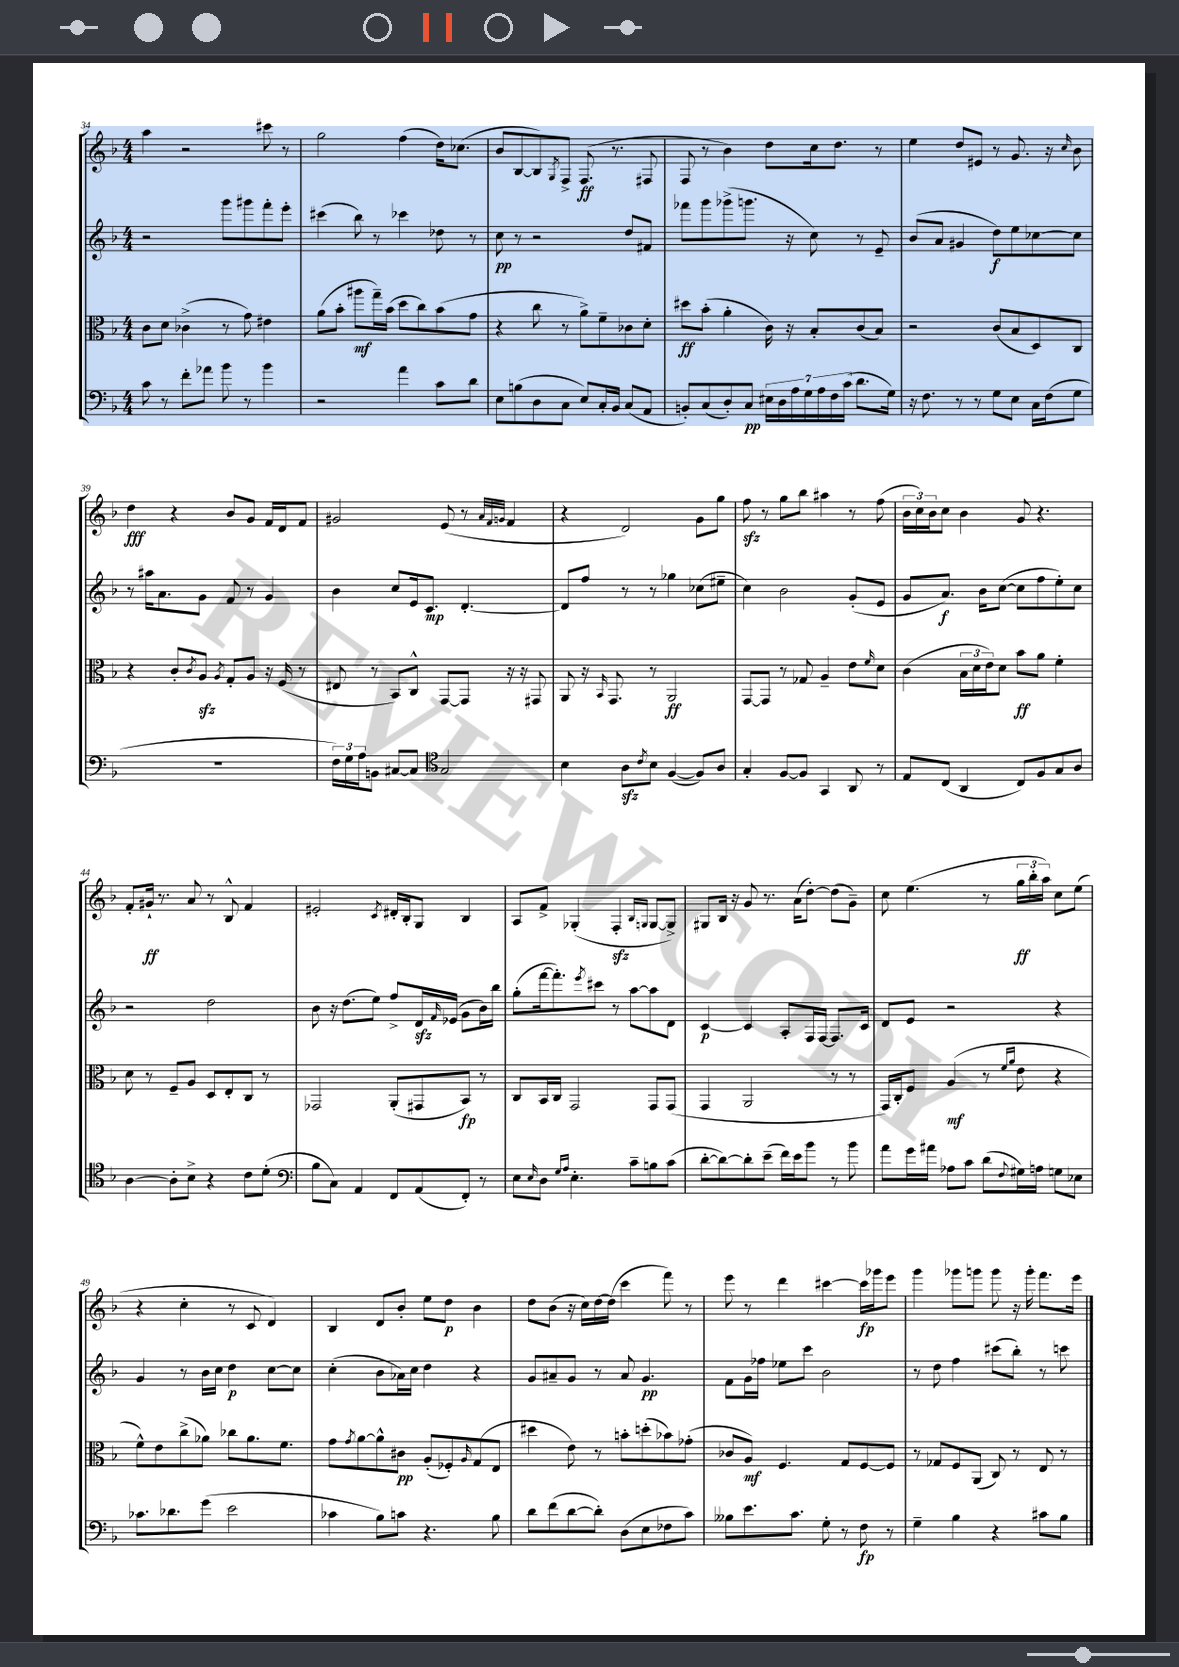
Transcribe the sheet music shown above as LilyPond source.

<<
\new StaffGroup <<
\new Staff = "s0" {
    \clef treble \key f \major \numericTimeSignature \time 4/4
    a''4 r2 cis'''8 r8 |
    g''2 f''4( d''16) ces''8.( |
    bes'8 bes8~ bes8) \acciaccatura { g8 } f8-> f8.\ff( r8. fis8 |
    f8 r8 bes'4) d''8 c''16 d''8. r8 |
    e''4 d''8 eis'8 r8 g'8. r16 \grace { c''16 } bes'8 |
    d''4\fff r4 bes'8 g'8 f'16 d'16 f'8 |
    gis'2 e'8( r8 \grace { a'32 f'32 g'32 } f'4 |
    r4 d'2) g'8 g''8 |
    f''8\sfz r8 g''8 bes''8 ais''4 r8 f''8( |
    \tuplet 3/2 { bes'16 c''16) bes'16 } c''8 bes'4 g'8 r4. |
    f'8-. gis'16-!\ff r8. a'8 r8 bes8-^ f'4 |
    eis'2-. \acciaccatura { c'8 } dis'16-. bes16-. g8 bes4 |
    a8 f'8-> ges4-.( f4-.\sfz \grace { bes16 g16 } g8~ g8->) |
    gis8 bes16 r16 g'8 r8. a'16( d''8~-.) d''8( g'8--) |
    c''8 e''4.( r8 \tuplet 3/2 { g''16\ff bes''16-. a''16) } c''8 e''8( |
    r4 c''4-. r8 c'8 d'4) |
    bes4 d'8 bes'8-. e''8 d''8\p bes'4 |
    d''8 bes'8( r16 c''16) d''16~ d''16( c'''4 f'''8) r8 |
    e'''8 r8 d'''4 cis'''4~ cis'''16\fp ges'''16 e'''8 |
    g'''4 ges'''8 g'''8 g'''8 r16 g'''16-. f'''8. e'''16 \bar "|." |
}
\new Staff = "s1" {
    \clef treble \key f \major \numericTimeSignature \time 4/4
    r2 g'''8 gis'''8 f'''8-. e'''8-. |
    cis'''4( bes''8) r8 ces'''4 des''8 r8 |
    c''8\pp r8 r2 d''8 fis'8 |
    fes'''8 g'''8 ges'''8->( g'''8. r16 c''8) r8 e'8-- |
    bes'8( a'8 gis'4 d''8\f) e''8 ces''8~ ces''8 |
    r8 ais''16 a'8. g'8 f'8 r8 g'4 |
    bes'4 c''8 e'16 c'8.\mp d'4.~-. |
    d'8 f''8 r8 r8 ges''4 ces''8( eis''8-- |
    c''4) bes'2 g'8-.( e'8 |
    g'8 a'8.\f) bes'16 c''8~( c''8 f''8 e''8-.) c''8 |
    r2 d''2 |
    bes'8 r16 d''8.( e''8) f''8-> d'16\sfz \grace { f'16 } ees'16( g'8 bes'16) bes''16 |
    g''8-.( f'''16~ f'''8.-.) \acciaccatura { e'''8 } cis'''8 r8 a''8~ a''8 d'8 |
    c'4~\p c'4 a8-. f16 f16~ f8. c'16 |
    d'8 e'8 r2 r4 |
    g'4 r8 bes'16 c''16 d''4\p c''8~ c''8 |
    c''4-.( bes'8 aes'16) c''16 d''4 r4 |
    g'8 ais'8-- g'8 r8 ais'8 g'4.\pp |
    f'8 g'16 fes''16 ees''8 c'''8 bes'2 |
    r8 d''8 f''4 cis'''8( bes''8-.) r8 c'''8 \bar "|." |
}
\new Staff = "s2" {
    \clef alto \key f \major \numericTimeSignature \time 4/4
    c'8 d'8 ces'4->( r8 g'8) eis'4 |
    a'8( bes'8-. ais''8\mf g''16--) bes'16( d''8 c''8) bes'8( g'8 |
    r4 c''8 r8 a'8->) f'8-- ces'8 d'8-. |
    dis''8\ff bes'8-.( a'4-. c'16) r16 bes8-. c'8( bes8) |
    r2 c'8( bes8 d8) c8 |
    r4 c'8-. \acciaccatura { c'8 } a8\sfz \acciaccatura { a8 } g8-. a8 r16 f16( r8 |
    eis8 r8 bes,8) c8-^ g,8~ g,8 r16 r16 gis,8 |
    a,8 r16 \grace { bes,16 } g,8. r8 a,2\ff |
    g,8~ g,8 r8 ges8 a4-- e'8 \grace { f'16 } d'8 |
    c'4( \tuplet 3/2 { bes16 d'16 e'16) } d'8 bes'8\ff a'8 f'4-. |
    d'8 r8 f8-- a8 d8 e8-. c8 r8 |
    ges,2 a,8-.( gis,8 bes,8\fp) r8 |
    c8 bes,16 c16 g,2 g,8 g,8( |
    g,4 a,2 r8 r8 |
    g,16) c16-. f8 a4\mf( r8 \grace { f'16 a'16 } e'8 r4 |
    f'8-^) e'8 c''8->( aes'8) ces''8 aes'8. f'8. |
    g'8 \acciaccatura { g'8 } a'8~ a'8-^ cis'8\pp a8-.( fes8-.) \grace { a16 } g8( e8 |
    dis''4 e'8) r8 b'8-. d''8-.( bes'8) ges'8-.( |
    ces'8 a8\mf) f4. g8 f8~ f8 |
    r8 ges8 f8 a,8( c8) r8 e8 r8 \bar "|." |
}
\new Staff = "s3" {
    \clef bass \key f \major \numericTimeSignature \time 4/4
    c'8 r8 f'8-. aes'8 bes'8 r8 bes'4 |
    r2 a'4 c'8 d'8 |
    e8 b8( d8 c8 e8) c16-. bes,16 c8( a,8 |
    b,8-.) c8( d8-.) c8\pp \tuplet 7/4 { eis16 d16 a16 g16 a16 f16 c'16( } d'8. g16) |
    r16 f8. r8 r8 g8 e8 c16 f16( g8 |
    R1 |
    \tuplet 3/2 { f16) g16 a16 } b,8 cis8~ cis8 \clef tenor g2 |
    bes4 a8\sfz \acciaccatura { c'8 } bes8 f4~( f8) a8 |
    g4-. f8~ f8 g,4 a,8 r8 |
    e8 c8( a,4 c8) f8 g8 a8 |
    a4~ a8-. bes8-> r4 c'8 d'8-.( |
    \clef bass bes8 c8) a,4 f,8 a,8( f,8-.) r8 |
    e8 \grace { e16 } d8 \grace { g16 a16 } e4.-. c'8-- b8 c'8( |
    d'8~-. d'8~) d'8-. e'8--( f'16) e'16 bes'8 r8 bes'8 |
    a'8 g'16 ais'16 aes8 c'8 d'8( \appoggiatura { f8 } gis16) a16 g8 ees8 |
    ces'8. des'8. g'8( e'2 |
    ces'4 bes8) c'8 r4. bes8 |
    d'8 f'8( d'8~ d'8-.) d8( e8 fes8 c'8) |
    beses8 e'8. c'8. g8-. r8 f8\fp r8 |
    g4-- bes4 r4 cis'8 bes8 \bar "|." |
}
>>
>>
\layout { \context { \Score currentBarNumber = #34 } }
